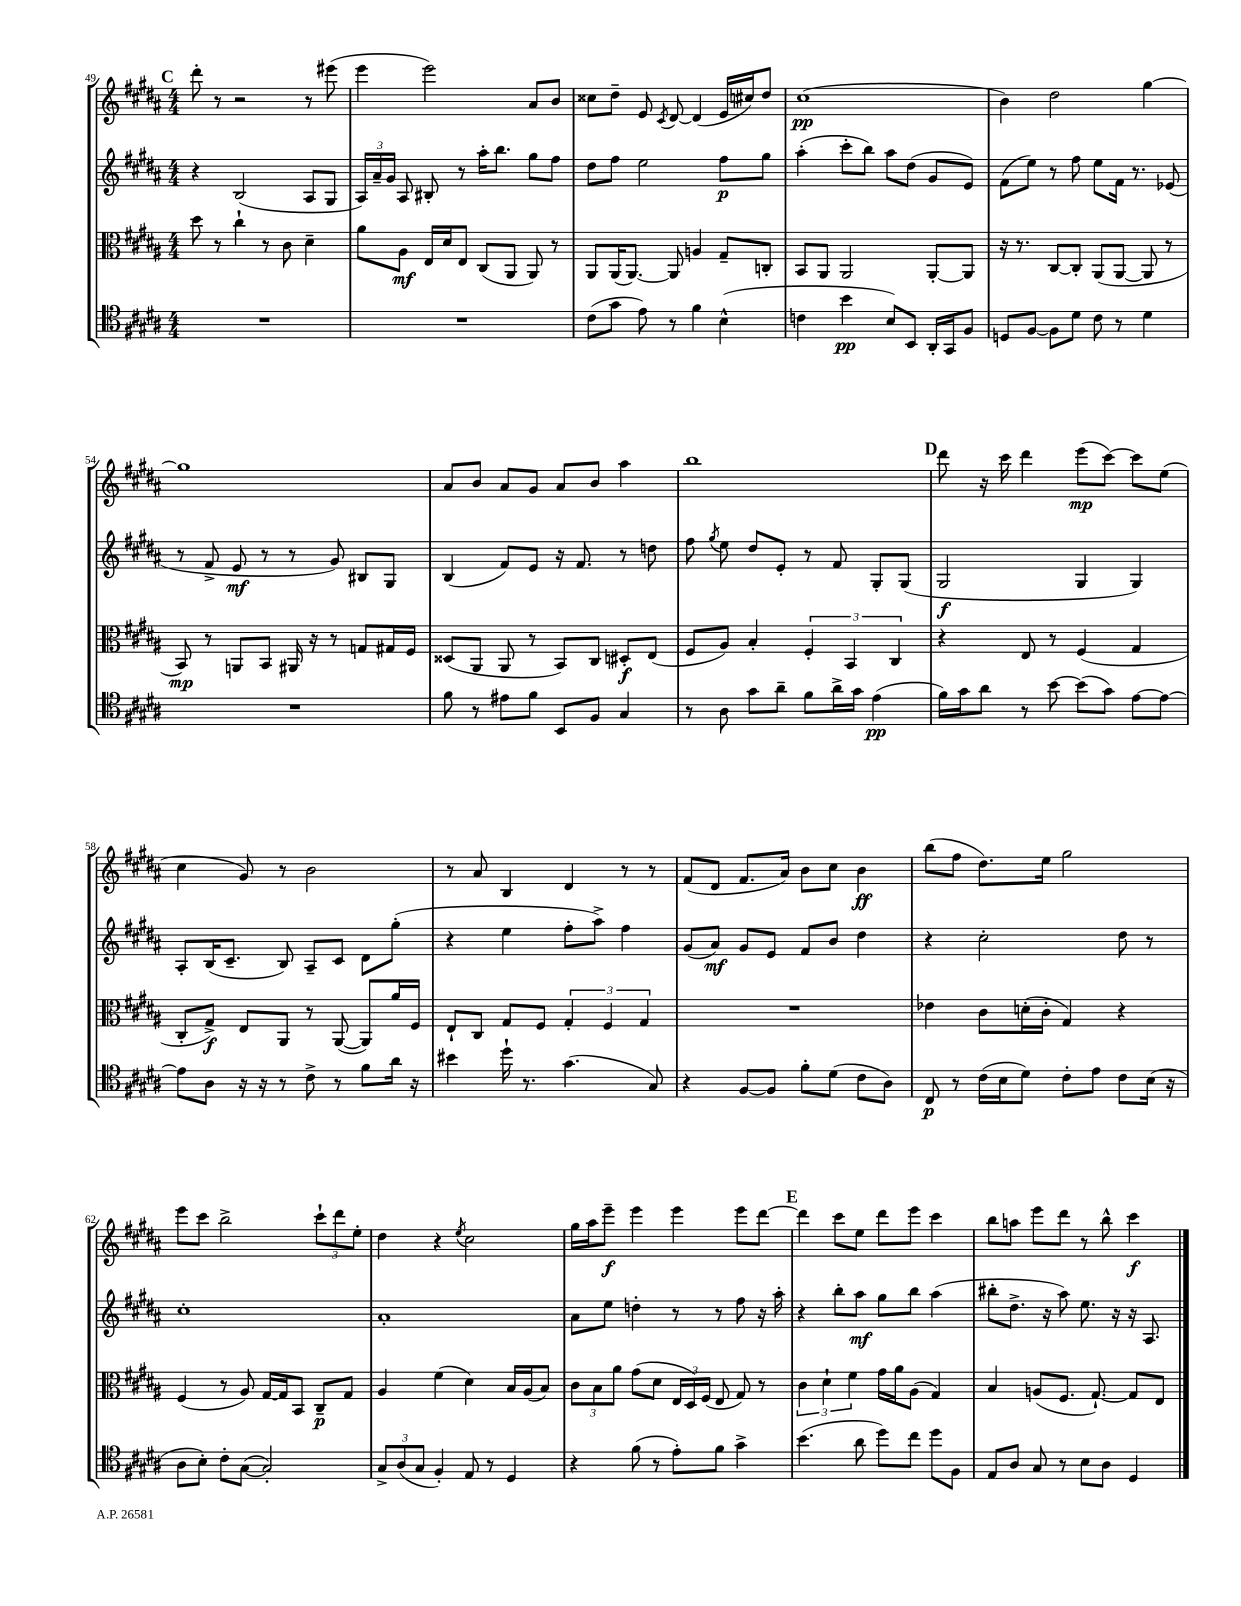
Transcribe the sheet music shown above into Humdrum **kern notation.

**kern	**kern	**kern	**kern
*staff4	*staff3	*staff2	*staff1
*clefC4	*clefC3	*clefG2	*clefG2
*k[f#c#g#d#a#]	*k[f#c#g#d#a#]	*k[f#c#g#d#a#]	*k[f#c#g#d#a#]
*M4/4	*M4/4	*M4/4	*M4/4
1r	8dd#	4r	8ddd#'
.	8r	.	8r
.	4cc#`	(2B	2r
.	8r	.	.
.	8c#	.	.
.	4d#~	8A#	8r
.	.	8G#	(8eee#
=	=	=	=
1r	8a#	24A#)	4eee
.	.	24a#~	.
.	.	24g#	.
.	8A#	8A#	.
.	16E	8B#'	2eee)
.	16d#	.	.
.	8E	8r	.
.	(8C#	16aa#'	.
.	.	8.bb	.
.	8AA#	.	.
.	8AA#)	8gg#	8a#
.	8r	8ff#	8b
=	=	=	=
(8c#	8AA#	8dd#	8cc##
8g#	(16AA#	8ff#	8dd#~
.	[8.AA#)	.	.
8e)	.	2ee	8e
.	.	.	8qc#
8r	8AA#]	.	[8d#
4f#	4A	.	(4d#]
(4B^^	8G#~	8ff#	16e
.	.	.	16cc#)
.	8C'	8gg#	8dd#
=	=	=	=
4c	8BB	(4aa#'	(1cc#
.	8AA#	.	.
4b	2AA#	8ccc#'	.
.	.	8bb)	.
8B)	.	8aa#	.
8BB	.	(8dd#	.
16AA#'	[8AA#'	8g#	.
16GG#	.	.	.
8F#	8AA#]	8e)	.
=	=	=	=
8D	16r	(8f#	4b)
.	8.r	.	.
[8F#	.	8ee)	.
8F#]	[8C#	8r	2dd#
8d#	8C#']	8ff#	.
8c#	(8AA#	8ee	.
8r	[8AA#	16f#	.
.	.	8.r	.
4d#	8AA#]	.	[4gg#
.	8r	(8e-	.
=	=	=	=
1r	8BB)	8r	1gg#]
.	8r	8f#^	.
.	8AA	8e	.
.	8BB	8r	.
.	16AA#	8r	.
.	16r	.	.
.	8r	8g#)	.
.	8G	8B#	.
.	16G#	8G#	.
.	16F#	.	.
=	=	=	=
8f#	(8D##	(4B	8a#
8r	8AA#	.	8b
8e#	8AA#	8f#)	8a#
8f#	8r	8e	8g#
8BB	8BB)	16r	8a#
.	.	8.f#	.
8F#	8C#	.	8b
4G#	8D#'	8r	4aa#
.	(8E	8dd	.
=	=	=	=
8r	8F#	8ff#	1bb
.	.	8qgg#	.
8A#	8A#)	8ee	.
8g#	4B'	8dd#	.
8a#~	.	8e'	.
8f#	6F#'	8r	.
16a#^	.	8f#	.
.	6BB	.	.
16g#	.	.	.
(4e	.	8G#'	.
.	6C#	.	.
.	.	(8G#	.
=	=	=	=
16f#)	4r	2G#	8ddd#
16g#	.	.	.
8a#	.	.	16r
.	.	.	16ccc#
8r	8E	.	4ddd#
[8b	8r	.	.
(8b]	(4F#	4G#	(8eee
8g#)	.	.	[8ccc#)
[8e	4G#	4G#)	8ccc#]
8e_	.	.	(8ee
=	=	=	=
8e]	8C#'	8A#'	4cc#
8A#	8G#^)	(16B	.
.	.	8.c#~	.
16r	8E	.	8g#)
16r	.	.	.
8r	8AA#	8B)	8r
8c#^	8r	8A#~	2b
8r	([8AA#	8c#	.
8f#	8AA#])	8d#	.
16a#	16a#	(8gg#'	.
16r	16F#	.	.
=	=	=	=
4b#	8E`	4r	8r
.	8C#	.	8a#
16dd#`	8G#	4ee	4B
8.r	.	.	.
.	8F#	.	.
(4.g#	6G#'	8ff#'	4d#
.	.	8aa#^)	.
.	6F#	.	.
.	.	4ff#	8r
.	6G#	.	.
8G#)	.	.	8r
=	=	=	=
4r	1r	(8g#	(8f#
.	.	8a#)	8d#
[8F#	.	8g#	8.f#
8F#]	.	8e	.
.	.	.	16a#)
8f#'	.	8f#	8b
(8d#	.	8b	8cc#
8c#	.	4dd#	4b
8A#)	.	.	.
=	=	=	=
8C#	4e-	4r	(8bb
8r	.	.	8ff#
(16c#	8c#	2cc#'	8.dd#)
16B	.	.	.
8d#)	(16d'	.	.
.	16c#'	.	16ee
8c#'	4G#)	.	2gg#
8e	.	.	.
8c#	4r	8dd#	.
(16B	.	8r	.
16r	.	.	.
=	=	=	=
8A#	(4F#	1cc#'	8eee
8B')	.	.	8ccc#
8c#'	8r	.	2bb^
([8G#	8A#)	.	.
2G#'])	[16G#	.	.
.	16G#]	.	.
.	8BB	.	.
.	8C#~	.	12ccc#`
.	.	.	12ddd#
.	8G#	.	.
.	.	.	12ee'
=	=	=	=
12G#^	4A#	1a#'	4dd#
(12A#	.	.	.
12G#	.	.	.
4F#')	(4f#	.	4r
.	.	.	8qee
8E	4d#)	.	2cc#
8r	.	.	.
4D#	16B	.	.
.	(16A#	.	.
.	8B)	.	.
=	=	=	=
4r	12c#	8a#	16gg#
.	.	.	16aa#
.	12B	.	.
.	.	8ee	8eee~
.	12a#	.	.
(8f#	(8g#	4dd'	4eee
8r	8d#	.	.
8e')	24E	8r	4eee
.	24D#)	.	.
.	(24F#	.	.
8f#	8E	8r	.
4g#^	8G#)	8ff#	8eee
.	8r	16r	[8ddd#
.	.	16aa#'	.
=	=	=	=
(4.b	6c#	4r	4ddd#]
.	6d#`	.	.
.	.	8bb'	8ccc#
.	6f#	.	.
8a#	.	8aa#	8ee
8dd#)	16g#	8gg#	8ddd#
.	16a#	.	.
8cc#	(8A#	8bb	8eee
8dd#	4G#)	(4aa#	4ccc#
8F#	.	.	.
=	=	=	=
8E	4B	8bb#'	8bb
8A#	.	8.dd#^	8aa
8G#	(8A	.	8eee
.	.	16r	.
8r	8.F#	8aa#)	8ddd#
8B	.	8.ee	8r
.	[8.G#`)	.	.
8A#	.	.	8bb^^
.	.	16r	.
4D#	8G#]	16r	4ccc#
.	.	8.A#	.
.	8E	.	.
==	==	==	==
*-	*-	*-	*-
